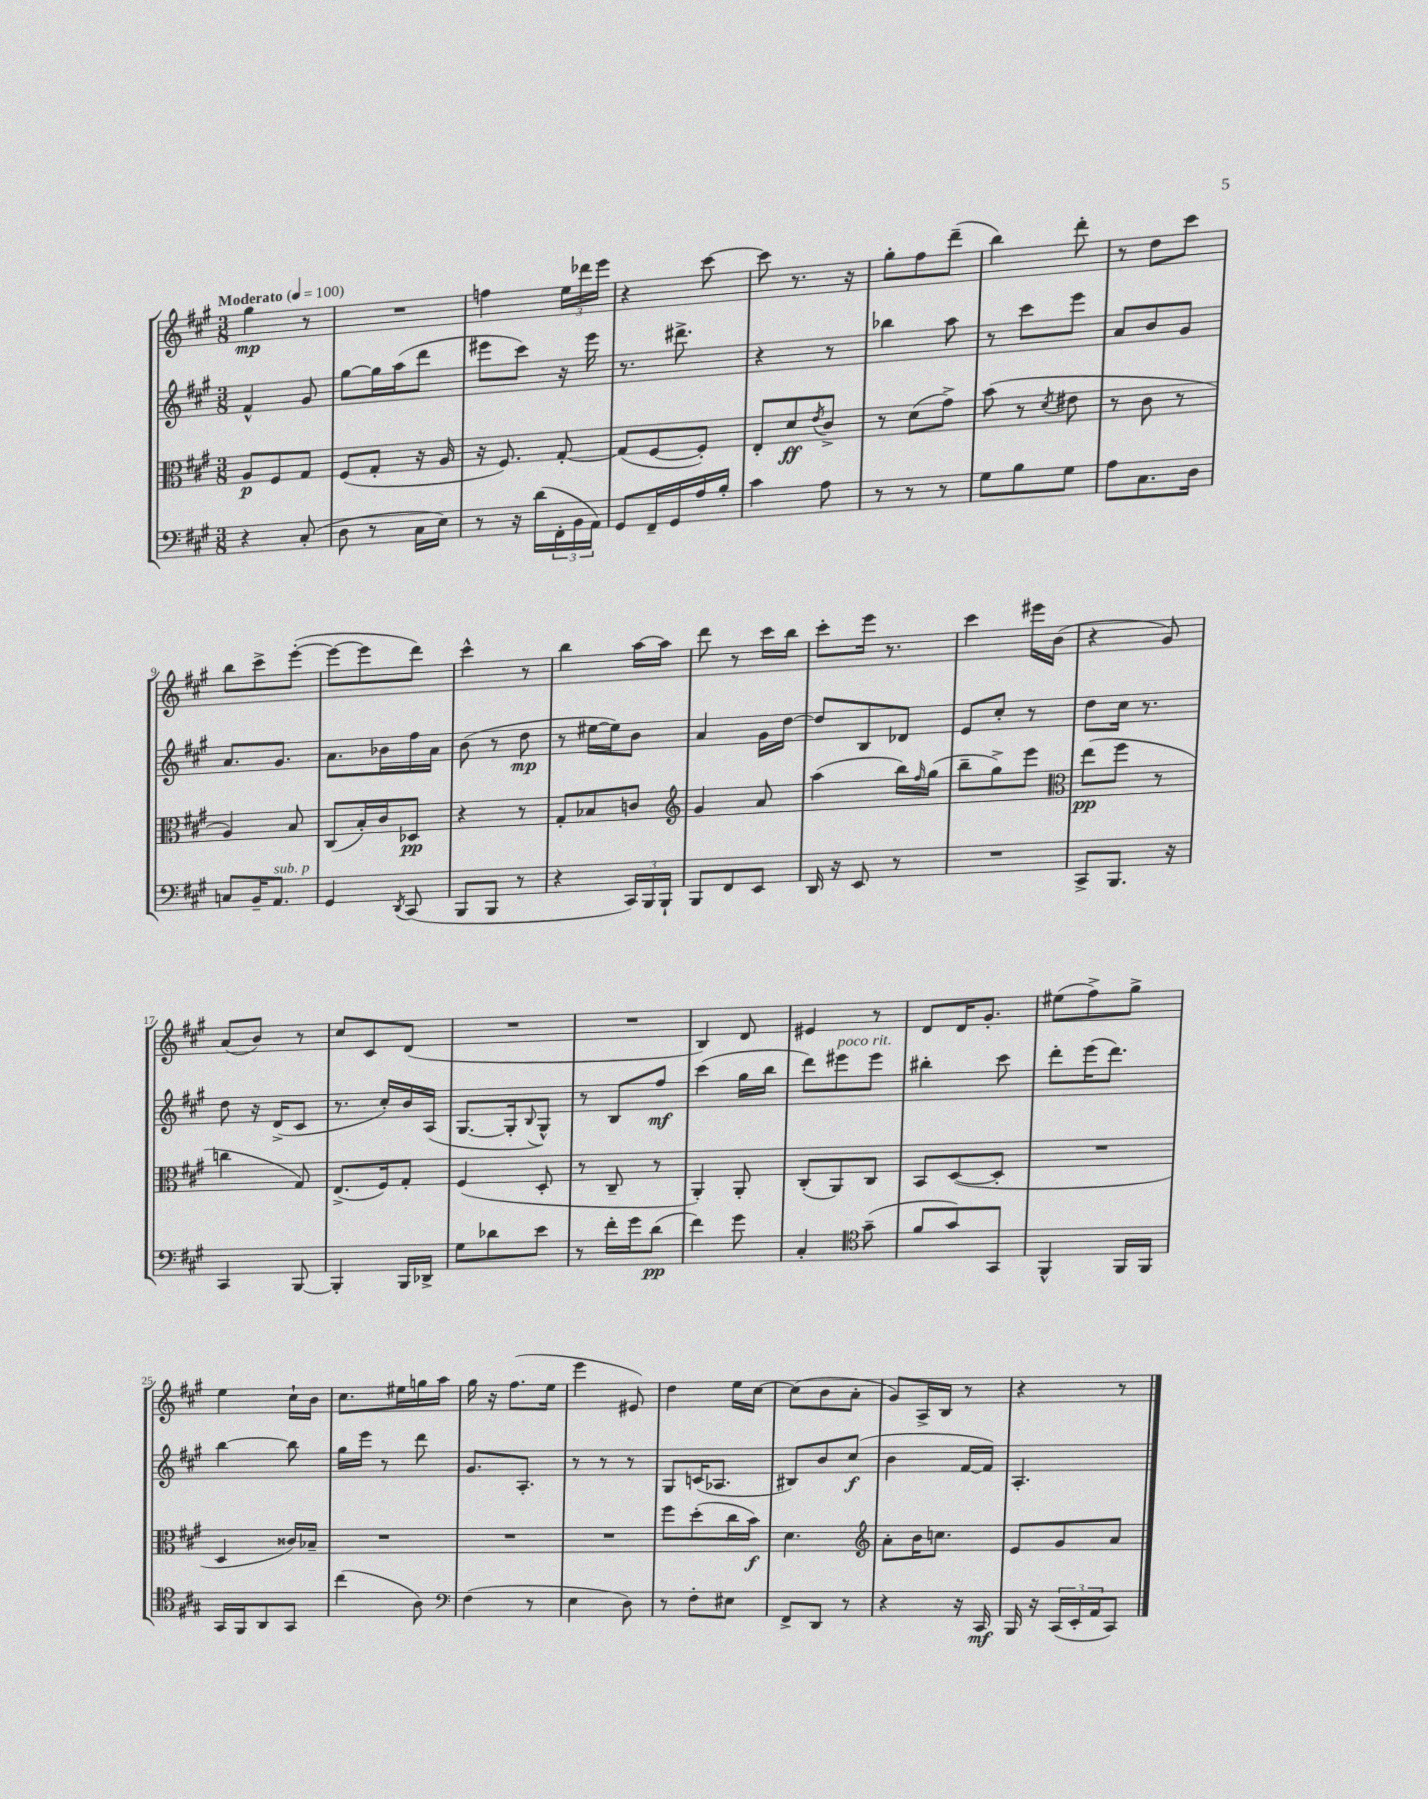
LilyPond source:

<<
\new StaffGroup <<
\new Staff = "s0" {
    \clef treble \key a \major \numericTimeSignature \time 3/8 \tempo "Moderato" 4 = 100
    gis''4\mp r8 |
    R4. |
    f''4 \tuplet 3/2 { e''16 des'''16 e'''16 } |
    r4 cis'''8~ |
    cis'''8 r8. r16 |
    gis''8-. fis''8 d'''8--( |
    b''4) d'''8-. |
    r8 d''8 cis'''8 |
    b''8 cis'''8-> e'''8~-.( |
    e'''8~ e'''8 d'''8) |
    cis'''4-^ r8 |
    b''4 a''16~ a''16 |
    d'''8 r8 cis'''16 b''16 |
    cis'''8-. e'''16 r8. |
    cis'''4 eis'''16 b'16( |
    r4 gis'8) |
    a'8( b'8) r8 |
    cis''8 cis'8 d'8( |
    R4. |
    R4. |
    b4) d'8 |
    eis'4 r8 |
    d'8 d'16 gis'8.-. |
    eis''8( fis''8->) gis''8-> |
    e''4 cis''16-! b'16 |
    cis''8. eis''16 g''16 a''16 |
    gis''16 r16 fis''8.( e''16 |
    e'''4 eis'8) |
    d''4 e''16 cis''16~ |
    cis''8( b'8 a'8-. |
    gis'8) a16-> b16 r8 |
    r4 r8 \bar "|." |
}
\new Staff = "s1" {
    \clef treble \key a \major \numericTimeSignature \time 3/8
    fis'4-^ gis'8 |
    gis''8~ gis''16 a''16( d'''8 |
    eis'''8 cis'''8) r16 eis'''16 |
    r8. dis'''8.-> |
    r4 r8 |
    bes''4 a''8 |
    r8 cis'''8 e'''8 |
    a'8 b'8 gis'8 |
    a'8. gis'8. |
    a'8. bes'16 fis''16 a'16 |
    b'8( r8 d''8\mp |
    r8 eis''16~ eis''16) b'8 |
    a'4 gis'16 d''16~ |
    d''8 b8 des'8 |
    e'8 cis''8-. r8 |
    d''8 cis''16 r8. |
    d''8 r16 d'16->( cis'8 |
    r8. cis''16-.) b'16 a16( |
    gis8.~ gis16-. \appoggiatura { b8 } gis8-^) |
    r8 b8 fis''8\mf |
    cis'''4( gis''16 b''16 |
    d'''8) eis'''8^\markup { \italic "poco rit." } eis'''8 |
    bis''4-. cis'''8 |
    d'''8-. e'''16( d'''8.) |
    b''4~ b''8 |
    gis''16 e'''16 r8 d'''8 |
    gis'8. a8.-. |
    r8 r8 r8 |
    gis8 c'16( aes8. |
    bis8) b'8 cis''8\f( |
    b'4 fis'16~ fis'16) |
    a4.-. \bar "|." |
}
\new Staff = "s2" {
    \clef alto \key a \major \numericTimeSignature \time 3/8
    a8\p fis8 gis8 |
    fis8( gis8-. r16 a16 |
    r16 fis8.) gis8~-. |
    gis8( fis8~ fis8-.) |
    e8-. d'8\ff \acciaccatura { e'8 } cis'8-> |
    r8 d'8( gis'8->) |
    b'8( r8 \acciaccatura { d'8 } eis'8 |
    r8 cis'8 r8 |
    a4) b8 |
    cis8( b16-.) cis'16 des8\pp |
    r4 r8 |
    gis8-. bes8 c'8 |
    \clef treble gis'4 a'8 |
    a''4( b''16) \grace { fis''16 } gis''16( |
    b''8-- gis''8->) e'''8 |
    \clef alto e''8\pp( fis''8 r8 |
    c''4 gis8) |
    e8.->( fis16) gis8-. |
    fis4( d8-. |
    r8 cis8-- r8 |
    a,4-.) a,8-. |
    cis8-.( a,8) cis8 |
    b,8 d8~( d8-. |
    R4. |
    d4 cisis'16) bes16-- |
    R4. |
    R4. |
    R4. |
    fis''8 d''8-.( cis''16 b'16\f) |
    d'4. |
    \clef treble a'8-. b'16 c''8. |
    e'8 gis'8 a'8 \bar "|." |
}
\new Staff = "s3" {
    \clef bass \key a \major \numericTimeSignature \time 3/8
    r4 cis8-.( |
    d8 r8 cis16 e16) |
    r8 r16 d'16( \tuplet 3/2 { fis,16-. b,16 a,16) } |
    gis,8 fis,16-- gis,16 a16 b16-. |
    cis'4 a8 |
    r8 r8 r8 |
    gis8 b8 gis8 |
    a8 cis8. d16 |
    c8 b,16-- a,8.^\markup { \italic "sub. p" } |
    gis,4 \acciaccatura { d,8 } cis,8( |
    b,,8 b,,8 r8 |
    r4 \tuplet 3/2 { cis,16) b,,16 b,,16-! } |
    b,,8 fis,8 e,8 |
    d,16 r16 e,8 r8 |
    R4. |
    cis,8-> b,,8. r16 |
    cis,4 b,,8~ |
    b,,4-. b,,16 des,16-> |
    gis8 des'8 e'8 |
    r8 fis'16-. gis'16 d'8\pp( |
    fis'4) gis'8 |
    cis4-. \clef tenor gis'8--( |
    fis'8 gis'8) gis,8 |
    fis,4-^ fis,16 fis,16 |
    gis,16 fis,16 a,8 gis,8 |
    cis''4( a8) |
    \clef bass fis4( r8 |
    e4 d8) |
    r8 fis8-. eis8 |
    fis,8-> d,8 r8 |
    r4 r16 cis,16\mf |
    b,,16 r16 \tuplet 3/2 { cis,16( e,16-. a,16 } cis,8) \bar "|." |
}
>>
>>
